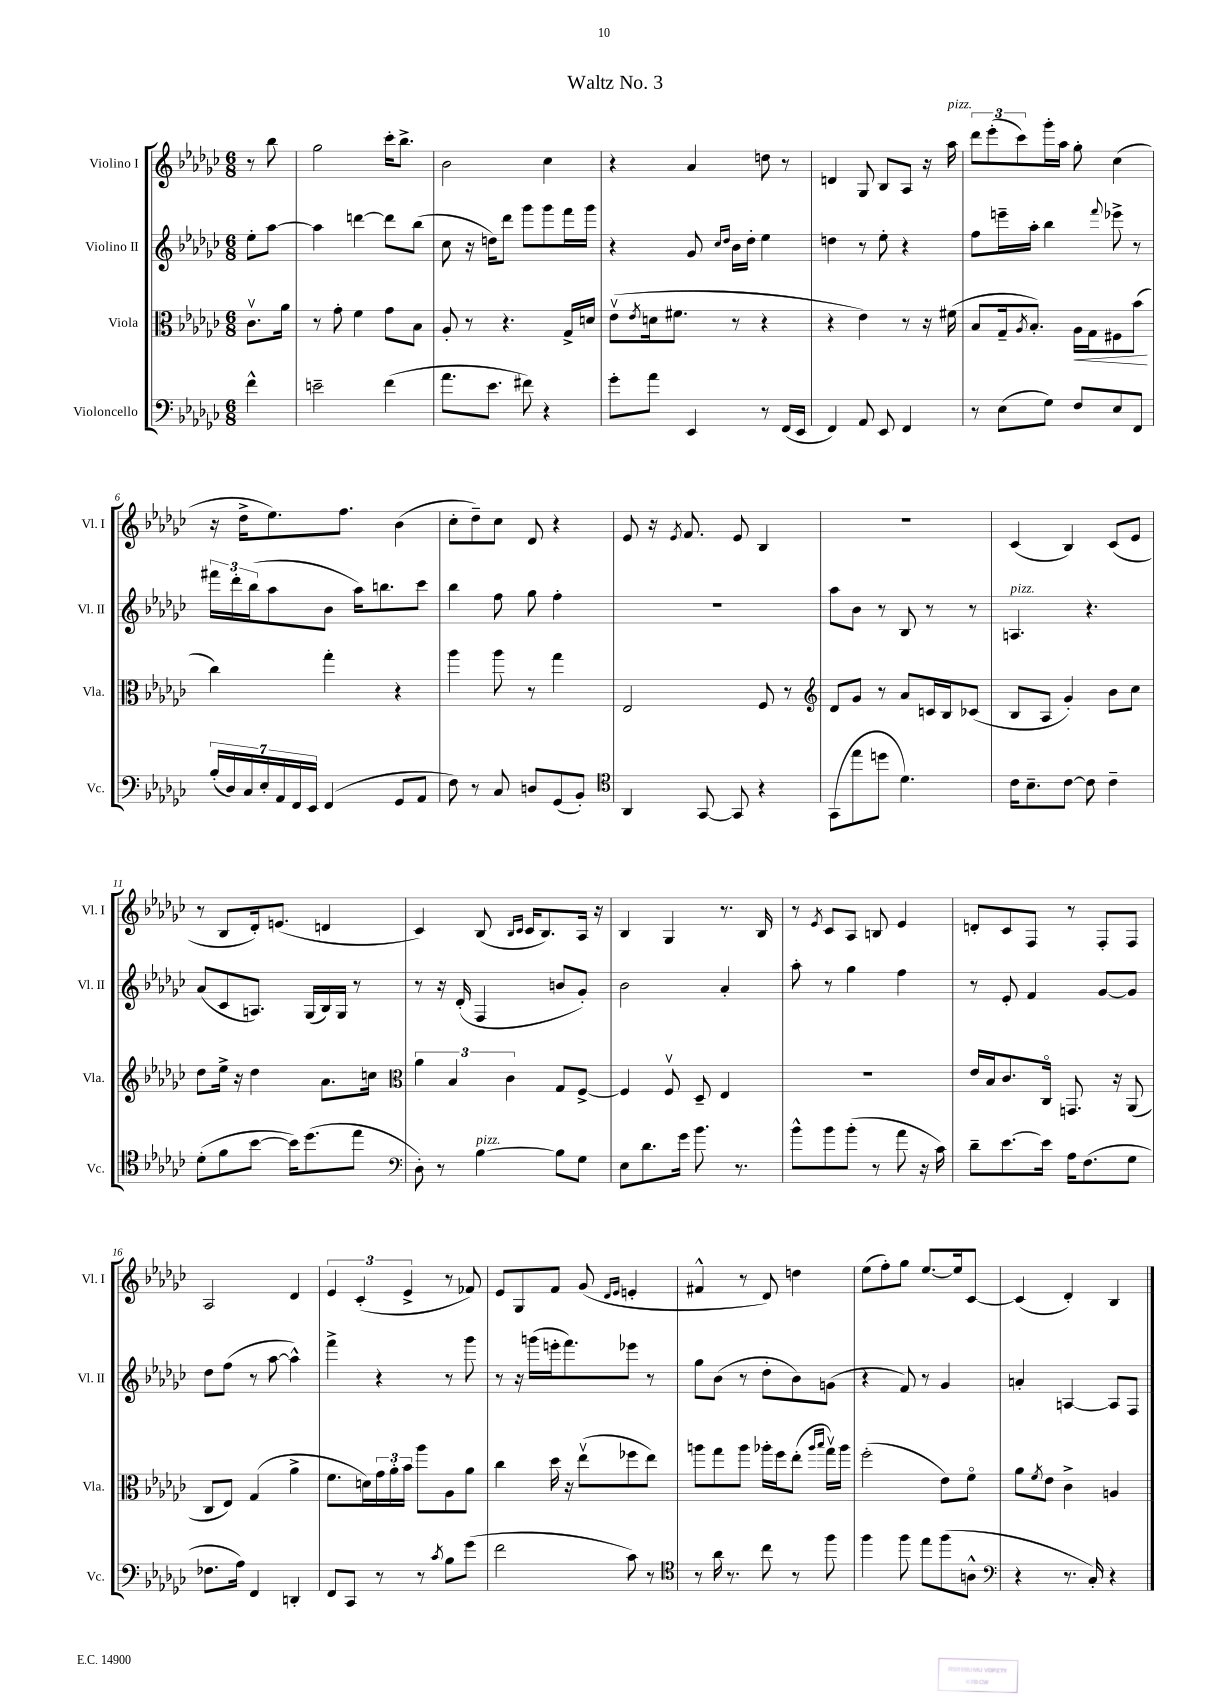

**kern	**kern	**kern	**kern
*staff4	*staff3	*staff2	*staff1
*clefF4	*clefC3	*clefG2	*clefG2
*k[b-e-a-d-g-c-]	*k[b-e-a-d-g-c-]	*k[b-e-a-d-g-c-]	*k[b-e-a-d-g-c-]
*M6/8	*M6/8	*M6/8	*M6/8
4f^^	8.c-v	8ee-'	8r
.	.	[8aa-	8bb-
.	16a-	.	.
=	=	=	=
2e~	8r	4aa-]	2gg-
.	8g-'	.	.
.	4f	[4ddd	.
(4f	8g-	8ddd]	16ccc-'
.	.	.	8.bb-^
.	8B-	(8bb-	.
=	=	=	=
8.a-	8A-'	8cc-	2b-
.	8r	16r	.
8.e-	.	16dd)	.
.	4.r	8ddd-	.
8f#)	.	8ggg-	.
4r	.	8ggg-	4cc-
.	16G-^	16fff	.
.	16d	16ggg-	.
=	=	=	=
8g-'	(8e-v	4r	4r
.	8qe-	.	.
8a-	16d	.	.
.	8.f#	.	.
4EE-	.	8g-	4a-
.	.	16qqcc-	.
.	.	16qqdd-	.
.	8r	16b-	.
.	.	16dd-'	.
8r	4r	4ee-	8dd
(16FF	.	.	8r
16EE-	.	.	.
=	=	=	=
4FF)	4r	4dd	4d
8AA-	4e-)	8r	8G-
8EE-	.	8ee-'	8B-
4FF	8r	4r	8A-
.	16r	.	16r
.	(16f#	.	16aa-
=	=	=	=
8r	8B-	8ff	12ddd-
.	.	.	(12eee-'
(8E-	16G-~	16eee~	.
.	.	.	12ccc-)
.	8qA-	.	.
.	8.B-')	16aa-'	.
8G-)	.	4bb-	16ggg-'
.	.	.	16aa-
8F	16A-	.	8gg-'
.	16G-	.	.
.	.	8qqfff	.
8E-	8F#	8eee-^	(4cc-
8FF	(8b-	8r	.
=	=	=	=
(28B-'	4cc-)	24fff#	16r
28D-)	.	.	.
.	.	24ddd-'	.
.	.	.	16dd-^
28C-	.	.	.
.	.	(24bb-	.
28E-'	.	.	.
.	.	8aa-	8.ee-)
28AA-	.	.	.
28FF	.	.	.
28EE-	.	.	.
(4FF	4gg-'	8b-	.
.	.	.	8.ff
.	.	16aa-)	.
.	.	8.bb	.
8GG-	4r	.	(4b-
8AA-	.	8ccc-	.
=	=	=	=
8F)	4aa-	4bb-	8cc-'
8r	.	.	8dd-~)
8C-	8aa-	8ff	8cc-
8D	8r	8gg-	8d-
(8GG-	4gg-	4ff'	4r
8BB-')	.	.	.
=	=	=	=
*clefC4	*	*	*
4AA-	2E-	2.r	8e-
.	.	.	16r
.	.	.	8qe-
.	.	.	8.f
[8GG-	.	.	.
8GG-]	.	.	8e-
4r	8F	.	4B-
.	8r	.	.
=	=	=	=
*	*clefG2	*	*
(8GG-	8d-	8aa-	2.r
8ee-	8g-	8b-	.
8dd	8r	8r	.
4.d-)	8a-	8B-	.
.	16c	8r	.
.	16B-	.	.
.	(8c-	8r	.
=	=	=	=
16c-	8B-	4.A	(4c-
8.B-~	.	.	.
.	8A-	.	.
[8c-	4g-')	.	4B-)
8c-]	.	4.r	.
4c-~	8b-	.	(8c-
.	8cc-	.	8e-
=	=	=	=
(8d-'	8dd-	(8a-	8r
8f	16ee-^	8c-	8B-
.	16r	.	.
[8b-	4dd-	8.A)	16d-')
.	.	.	(8.e
16b-])	.	.	.
(8.dd-	.	(16G-	.
.	8.a-	16B-)	4d
.	.	16G-	.
8ee-	.	8r	.
.	16cc	.	.
=	=	=	=
*clefF4	*clefC3	*	*
8D-')	6a-	8r	4c-)
8r	.	16r	.
.	6B-	.	.
.	.	(16d-'	.
[4B-	.	4F	(8B-
.	6c-	.	.
.	.	.	16qqB-
.	.	.	16qqc-
.	.	.	16c-
.	.	.	8.B-)
8B-]	8G-	8b	.
8G-	[8F^	8g-')	16A-
.	.	.	16r
=	=	=	=
8E-	4F]	2b-	4B-
8.d-	.	.	.
.	8Fv	.	4G-
16g-	.	.	.
8.b-	8D-~	.	.
.	4E-	4a-'	8.r
8.r	.	.	.
.	.	.	16B-
=	=	=	=
8b-^^	2.r	8aa-'	8r
.	.	.	8qe-
8b-	.	8r	8c-
(8b-'	.	4gg-	8A-
8r	.	.	8B
8a-	.	4ff	4e-
16r	.	.	.
16c-)	.	.	.
=	=	=	=
8d-~	16e-	8r	8d'
.	16B-	.	.
[8.e-	8.c-	8e-'	8c-
.	.	4f	8F
16e-]	16C-o	.	.
16A-	8.GG	.	8r
(8.F	.	.	.
.	.	[8g-	8F'
.	16r	.	.
8G-	(8AA-	8g-]	8F
=	=	=	=
8.F-	8C-	8dd-	2A-
.	8E-)	(8ff	.
16A-)	.	.	.
4FF	(4G-	8r	.
.	.	[8aa-	.
4DD'	4a-^	4aa-^^])	4d-
=	=	=	=
8FF	8.f	4fff^	6e-
8CC-	.	.	.
.	.	.	(6c-'
.	16d)	.	.
8r	24g-	4r	.
.	24a-'	.	.
.	24b-	.	6e-^
8r	8aa-	.	.
8qc-	.	.	.
8B-	8A-	8r	8r
(8g-	8a-	8ggg-	8f-)
=	=	=	=
2f	4cc-	8r	8e-
.	.	16r	8G-
.	.	(16ggg	.
.	16dd-	16eee'	8f
.	16r	8.fff)	.
.	(8ee-v	.	(8g-
.	.	.	16qqd-
.	.	.	16qqe-
8c-)	8ff-	8eee-	4e'
8r	8ee-)	8r	.
=	=	=	=
*clefC4	*	*	*
8r	8aa	8gg-	4f#^^
16a-	8gg-	(8b-	.
8.r	.	.	.
.	8aa	8r	8r
8cc-	16aa-'	8dd-'	8d-)
.	16ff	.	.
8r	(8ee-'	8b-)	4dd
.	16qqaa-	.	.
.	16qqbb-	.	.
8ff	16gg-v)	(8g	.
.	16aa-	.	.
=	=	=	=
4ff	(2ff'	4r	(8ee-
.	.	.	8ff')
8ff	.	8f)	8gg-
8ee-	.	8r	[8.ee-
(8ff	8e-)	4g-	.
.	.	.	16ee-]
8A^^	8fo	.	[8c-
=	=	=	=
*clefF4	*	*	*
4r	8a-	4a'	(4c-]
.	8qf	.	.
.	8e-	.	.
8.r	4c-^	[4A	4d-')
16C-')	.	.	.
4r	4A	8A]	4B-
.	.	8F	.
==	==	==	==
*-	*-	*-	*-
